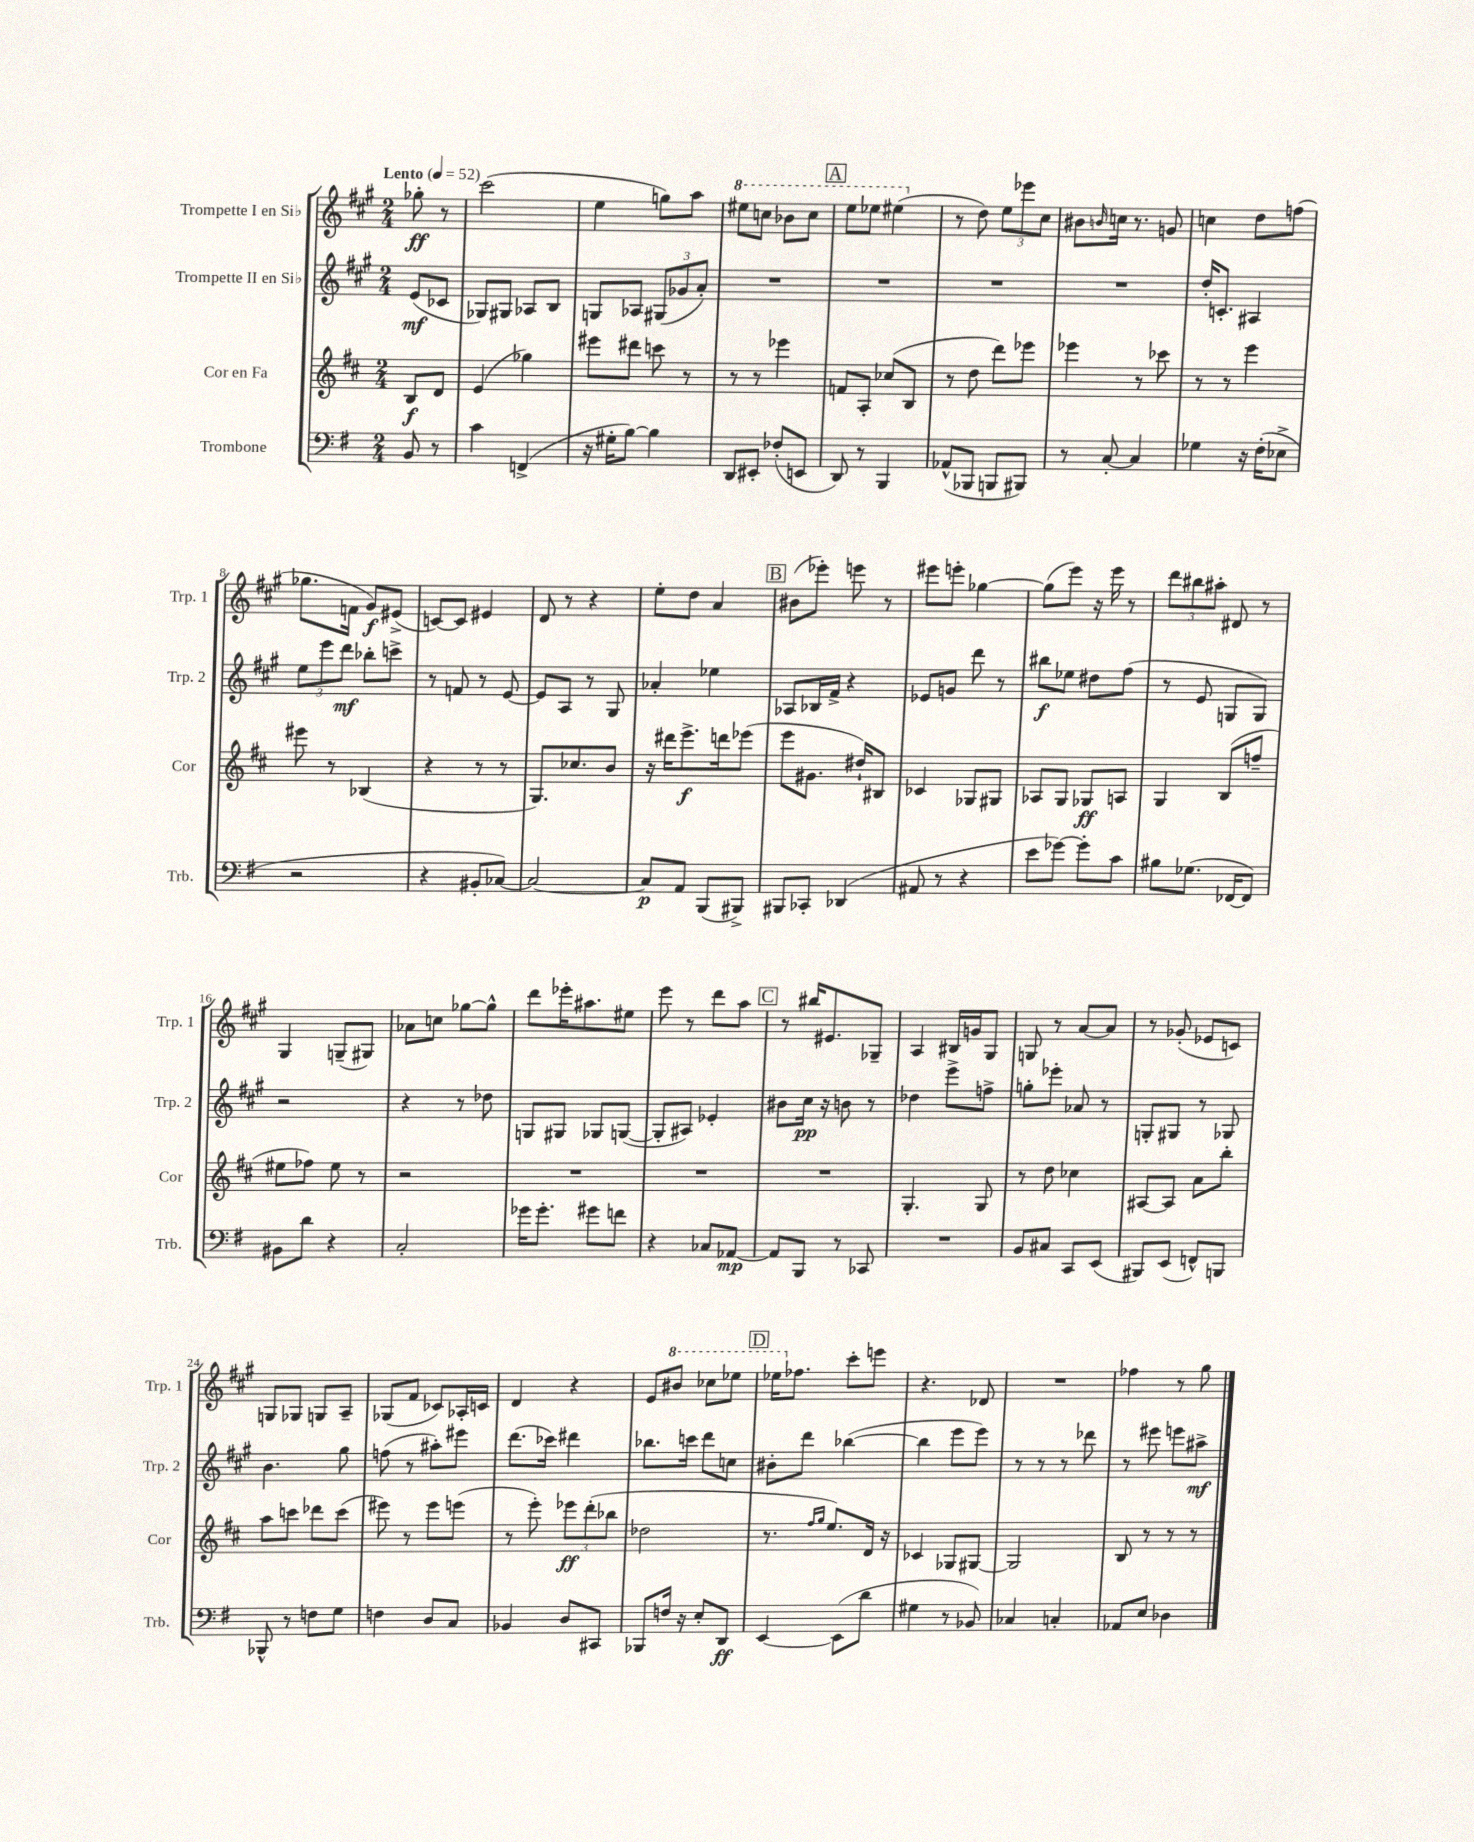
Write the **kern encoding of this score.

**kern	**dynam	**kern	**dynam	**kern	**dynam	**kern	**dynam
*part4	*part4	*part3	*part3	*part2	*part2	*part1	*part1
*staff4	*staff4	*staff3	*staff3	*staff2	*staff2	*staff1	*staff1
*I"Trombone	*	*I"Cor en Fa	*	*I"Trompette II en Si♭	*	*I"Trompette I en Si♭	*
*I'Trb.	*	*I'Cor	*	*I'Trp. 2	*	*I'Trp. 1	*
*clefF4	*	*clefG2	*	*clefG2	*	*clefG2	*
*k[f#]	*	*k[f#c#]	*	*k[f#c#g#]	*	*k[f#c#g#]	*
*M2/4	*	*M2/4	*	*M2/4	*	*M2/4	*
*MM52	*	*MM52	*	*MM52	*	*MM52	*
=	=	=	=	=	=	=	=
!	!	!	!	!	!	!LO:TX:a:B:t=Lento	!
8BB/	.	8B/L	f	(8e/L	mf	8gg-X'\	ff
8r	.	8d/J	.	8c-X/J	.	8r	.
=1	=1	=1	=1	=1	=1	=1	=1
4c\	.	(4e/	.	8G-X/L)	.	(2ccc#\	.
.	.	.	.	8G#X/J	.	.	.
(4FFn^/	.	4gg-X\)	.	8A-X/L	.	.	.
.	.	.	.	8B/J	.	.	.
=2	=2	=2	=2	=2	=2	=2	=2
16r	.	8eee#X\L	.	8Gn/L	.	4ee\	.
16G#X'\KL	.	.	.	.	.	.	.
[8B\J)	.	8ddd#X\J	.	8A-X/J	.	.	.
4B\]	.	8cccn\	.	(12G#X/L	.	8ggn\L)	.
.	.	.	.	12g-X/	.	.	.
.	.	8r	.	.	.	8aa\J	.
.	.	.	.	12a'/J)	.	.	.
=3	=3	=3	=3	=3	=3	=3	=3
*	*	*	*	*	*	*8va	*
8DD/L	.	8r	.	2r	.	8eee#X\L	.
8EE#X'/J	.	8r	.	.	.	8cccn\J	.
(8F-X'/L	.	4eee-X\	.	.	.	8bb-X\L	.
8EEn/J	.	.	.	.	.	8ccc\J	.
!!LO:REH:place=s1:t=A
=4	=4	=4	=4	=4	=4	=4	=4
8DD/)	.	8fn/L	.	2r	.	8eee\L	.
8r	.	8A'/J	.	.	.	8eee-X\J	.
4BBB/	.	(8cc-X/L	.	.	.	(4eee#X\	.
.	.	8B/J	.	.	.	.	.
=5	=5	=5	=5	=5	=5	=5	=5
*	*	*	*	*	*	*X8va	*
(8AA-X^^/L	.	8r	.	2r	.	8r	.
8BBB-X/J	.	8dd\	.	.	.	8dd\)	.
8BBBn/L	.	8ddd\L)	.	.	.	12ee\L	.
.	.	.	.	.	.	12eee-X\	.
8BBB#X/J)	.	8eee-X\J	.	.	.	.	.
.	.	.	.	.	.	12cc#\J	.
=6	=6	=6	=6	=6	=6	=6	=6
8r	.	4eee-X\	.	2r	.	8b#X\L	.
.	.	.	.	.	.	16qqbn/	.
[8C'/	.	.	.	.	.	16ccn\Jk	.
.	.	.	.	.	.	8.r	.
4C/]	.	8r	.	.	.	.	.
.	.	8ccc-X\	.	.	.	8gn/	.
=7	=7	=7	=7	=7	=7	=7	=7
4G-X\	.	8r	.	16dd'/KL	.	4ccn\	.
.	.	.	.	8.cn'/J	.	.	.
.	.	8r	.	.	.	.	.
16r	.	4eee\	.	4A#X/	.	8dd\L	.
(16F#'\KL	.	.	.	.	.	.	.
8E-X^\J	.	.	.	.	.	(8ffn\J	.
!!LO:LB:g=z
=8	=8	=8	=8	=8	=8	=8	=8
2r	.	8eee#X\	.	12ee\L	.	8.gg-X\L	.
.	.	.	.	12eee\	.	.	.
.	.	8r	.	.	.	.	.
.	.	.	.	12ddd\J	mf	.	.
.	.	.	.	.	.	16fn\Jk	.
.	.	(4B-X/	.	8bb-X'\L	.	8g#/L)	f
.	.	.	.	8cccn^\J	.	(8e#X^/J	.
=9	=9	=9	=9	=9	=9	=9	=9
4r	.	4r	.	8r	.	[8cn/L)	.
.	.	.	.	8fn/	.	8c/J]	.
8BB#X'/L	.	8r	.	8r	.	4e#X/	.
[8C-X/J)	.	8r	.	[8e/	.	.	.
=10	=10	=10	=10	=10	=10	=10	=10
2C-/_	.	8.G/L)	.	8e/L]	.	8d/	.
.	.	.	.	8A/J	.	8r	.
.	.	8.cc-X/	.	.	.	.	.
.	.	.	.	8r	.	4r	.
.	.	8b/J	.	8G#/	.	.	.
=11	=11	=11	=11	=11	=11	=11	=11
8C-/L]	p	16r	.	4a-X'/	.	8ee'\L	.
.	.	16ddd#X\KL	.	.	.	.	.
8AA/J	.	8.eee^\	f	.	.	8dd\J	.
(8BBB/L	.	.	.	4ee-X\	.	4a/	.
.	.	16dddn\k	.	.	.	.	.
8BBB#X^/J)	.	(8eee-X\J	.	.	.	.	.
!!LO:REH:place=s1:t=B
=12	=12	=12	=12	=12	=12	=12	=12
8BBB#X/L	.	8eee\L	.	8A-X/L	.	(8b#X\L	.
8CC-X'/J	.	8.g#X\J	.	16B-X/L	.	8eee-X'\J)	.
.	.	.	.	16f#^/JJ	.	.	.
(4DD-X/	.	.	.	4r	.	8eeen\	.
.	.	16dd#X`/KL)	.	.	.	.	.
.	.	8B#X/J	.	.	.	8r	.
=13	=13	=13	=13	=13	=13	=13	=13
8AA#X/	.	4c-X/	.	8e-X/L	.	8eee#X\L	.
8r	.	.	.	8gn/J	.	8eeen'\J	.
4r	.	8G-X/L	.	8ddd\	.	[4gg-X\	.
.	.	8G#X/J	.	8r	.	.	.
=14	=14	=14	=14	=14	=14	=14	=14
8e\L	.	8A-X/L	.	8bb#X\L	f	(8gg-\L]	.
[8g-X\J)	.	8G/J	.	8ee-X\J	.	8eee\J)	.
8g-'\L]	.	8G-X/L	ff	8dd#X\L	.	16r	.
.	.	.	.	.	.	16eee\	.
8c\J	.	8An/J	.	(8ff#\J	.	8r	.
=15	=15	=15	=15	=15	=15	=15	=15
8B#X\L	.	4G/	.	8r	.	12ddd\L	.
.	.	.	.	.	.	12bb#X\	.
(8.G-X\J	.	.	.	8e/	.	.	.
.	.	.	.	.	.	12aa#X'\J	.
.	.	(8B/L	.	8Gn/L	.	8d#X/	.
[16FF-X/KL	.	.	.	.	.	.	.
8FF-/J])	.	8ffn~/J	.	8G/J)	.	8r	.
!!LO:LB:g=z
=16	=16	=16	=16	=16	=16	=16	=16
8BB#X\L	.	8ee#X\L	.	2r	.	4G#/	.
8d\J	.	8ff-X\J)	.	.	.	.	.
4r	.	8ee#\	.	.	.	(8Gn~/L	.
.	.	8r	.	.	.	8G#X/J)	.
=17	=17	=17	=17	=17	=17	=17	=17
2C'/	.	2r	.	4r	.	8a-X\L	.
.	.	.	.	.	.	8ccn\J	.
.	.	.	.	8r	.	[8gg-X\L	.
.	.	.	.	8dd-X\	.	8gg-^^\J]	.
=18	=18	=18	=18	=18	=18	=18	=18
16g-X\KL	.	2r	.	8Gn/L	.	8ddd\L	.
8.g-'\J	.	.	.	.	.	.	.
.	.	.	.	8G#X/J	.	16eee-X'\K	.
.	.	.	.	.	.	8.aa#X\	.
8g#X\L	.	.	.	8G-X/L	.	.	.
8fn\J	.	.	.	([8Gn/J	.	8ee#X\J	.
=19	=19	=19	=19	=19	=19	=19	=19
4r	.	2r	.	8G'/L]	.	8eee\	.
.	.	.	.	8A#X/J)	.	8r	.
8C-X/L	.	.	.	4e-X'/	.	8ddd\L	.
[8AA-X/J	mp	.	.	.	.	8aa\J	.
!!LO:REH:place=s1:t=C
=20	=20	=20	=20	=20	=20	=20	=20
8AA-/L]	.	2r	.	8b#X\L	.	8r	.
8BBB/J	.	.	.	16cc#\Jk	pp	16bb#X/KL	.
.	.	.	.	16r	.	8.e#X/	.
8r	.	.	.	8bn\	.	.	.
8CC-X/	.	.	.	8r	.	8G-X~/J	.
=21	=21	=21	=21	=21	=21	=21	=21
2r	.	4.G'/	.	4dd-X\	.	4A/	.
.	.	.	.	8eee^\L	.	16B#X/LL	.
.	.	.	.	.	.	16gn/J	.
.	.	8G/	.	8ffn^\J	.	8G#/J	.
=22	=22	=22	=22	=22	=22	=22	=22
8BB/L	.	8r	.	8ggn'\L	.	8Gn/	.
8C#X/J	.	8dd\	.	8eee-X'\J	.	8r	.
8CC/L	.	4cc-X\	.	8a-X/	.	[8a/L	.
(8EE/J	.	.	.	8r	.	8a/J]	.
=23	=23	=23	=23	=23	=23	=23	=23
8BBB#X/L)	.	[8A#X/L	.	8Gn'/L	.	8r	.
(8EE/J	.	8A#/J]	.	8G#X/J	.	(8g-X'/	.
8FFn^^/L)	.	8a\L	.	8r	.	8e-X/L	.
8BBBn/J	.	8bb'\J	.	8G-X/	.	8cn/J)	.
!!LO:LB:g=z
=24	=24	=24	=24	=24	=24	=24	=24
8BBB-X^^/	.	8aa\L	.	4.b\	.	8Gn/L	.
8r	.	8cccn\J	.	.	.	8G-X/J	.
8Fn\L	.	8ddd-X\L	.	.	.	8Gn/L	.
8G\J	.	(8ccc\J	.	8gg#\	.	8A~/J	.
=25	=25	=25	=25	=25	=25	=25	=25
4Fn\	.	8eee#X\)	.	(8ffn\	.	(8G-X/L	.
.	.	8r	.	8r	.	8f#/J	.
8D/L	.	8eee#\L	.	8aa#X'\L)	.	8c-X/L)	.
8C/J	.	(8eeen\J	.	8eee#X\J	.	16A-X'/L	.
.	.	.	.	.	.	16cn/JJ	.
=26	=26	=26	=26	=26	=26	=26	=26
4BB-X/	.	8r	.	(8.ddd\L	.	4d/	.
.	.	8eee'\)	.	.	.	.	.
.	.	.	.	16ccc-X\Jk)	.	.	.
8D/L	.	12eee-X\L	ff	4ddd#X\	.	4r	.
.	.	(12ddd'\	.	.	.	.	.
8CC#X/J	.	.	.	.	.	.	.
.	.	12bb-X\J	.	.	.	.	.
=27	=27	=27	=27	=27	=27	=27	=27
8BBB-X/L	.	2dd-X\	.	8.bb-X\L	.	8e/L	.
*	*	*	*	*	*	*8va	*
16Fn/Jk	.	.	.	.	.	8bb#X/J	.
16r	.	.	.	16cccn\Jk	.	.	.
8E'/L	.	.	.	8ddd\L	.	8ccc-X\L	.
8DD/J	ff	.	.	8ccn\J	.	8eee-X\J	.
!!LO:REH:place=s1:t=D
=28	=28	=28	=28	=28	=28	=28	=28
[4EE/	.	8.r	.	8b#X'\L	.	16eee-X\KL	.
*	*	*	*	*	*	*X8va	*
.	.	.	.	.	.	8.ff-X\J	.
.	.	.	.	8ddd\J	.	.	.
.	.	16qqff#/LL	.	.	.	.	.
.	.	16qqgg/JJ	.	.	.	.	.
.	.	8.ee/L)	.	.	.	.	.
(8EE\L]	.	.	.	([4bb-X\	.	8ccc#'\L	.
8d\J	.	16d/Jk	.	.	.	8eeen\J	.
.	.	16r	.	.	.	.	.
=29	=29	=29	=29	=29	=29	=29	=29
4G#X\	.	4c-X/	.	4bb-\]	.	4.r	.
8r	.	8G-X/L	.	8eee\L	.	.	.
8BB-X/)	.	[8G#X/J	.	8eee\J)	.	8d-X/	.
=30	=30	=30	=30	=30	=30	=30	=30
4C-X/	.	2G#/]	.	8r	.	2r	.
.	.	.	.	8r	.	.	.
4Cn'/	.	.	.	8r	.	.	.
.	.	.	.	8ddd-X\	.	.	.
=31	=31	=31	=31	=31	=31	=31	=31
8AA-X/L	.	8B/	.	8r	.	4ff-X\	.
8E/J	.	8r	.	8eee#X\	.	.	.
4D-X\	.	8r	.	8eeen\L	.	8r	.
.	.	8r	.	8aa#X^\J	mf	8gg#\	.
==	==	==	==	==	==	==	==
*-	*-	*-	*-	*-	*-	*-	*-
